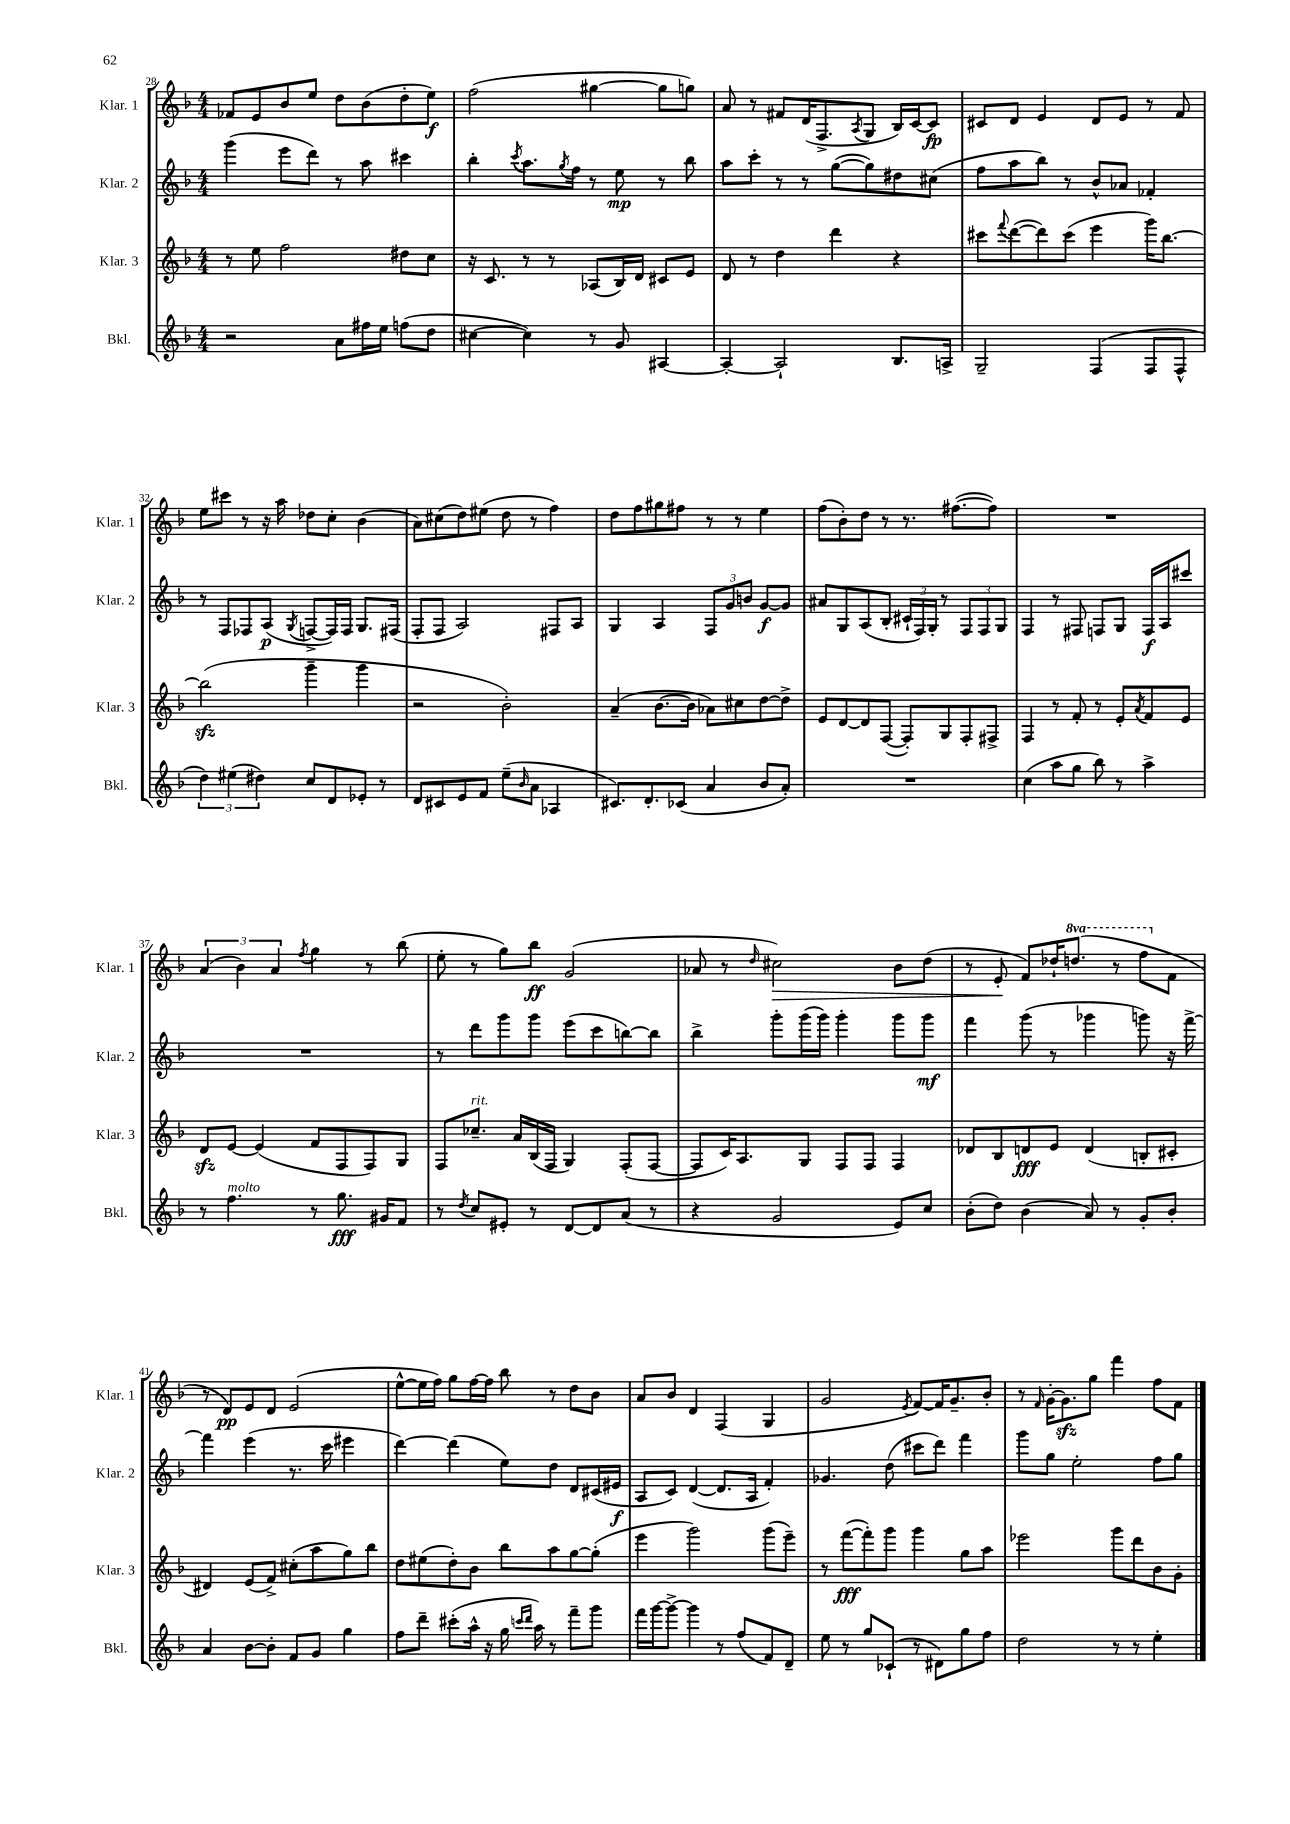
<<
\new StaffGroup <<
\new Staff = "s0" \with { instrumentName = "Klar. 1" shortInstrumentName = "Klar. 1" } {
    \clef treble \key f \major \numericTimeSignature \time 4/4 \set Staff.ottavationMarkups = #ottavation-simple-ordinals
    fes'8 e'8 bes'8 e''8 d''8 bes'8( d''8-. e''8\f) |
    f''2( gis''4~ gis''8 g''8) |
    a'8 r8 fis'8 d'16( f8.-> \acciaccatura { a8 } g8 bes16) c'16~ c'8\fp |
    cis'8 d'8 e'4 d'8 e'8 r8 f'8 |
    e''8 cis'''8 r8 r16 a''16 des''8 c''8-. bes'4( |
    a'8) cis''8( d''8) eis''8( d''8 r8 f''4) |
    d''8 f''8 gis''8 fis''8 r8 r8 e''4 |
    f''8( bes'8-.) d''8 r8 r8. fis''8.~( fis''8) |
    R1 |
    \tuplet 3/2 { a'4( bes'4) a'4 } \acciaccatura { f''8 } g''4 r8 bes''8( |
    e''8-. r8 g''8) bes''8\ff g'2( |
    aes'8 r8 \grace { d''16 } cis''2\>) bes'8 d''8( |
    r8 e'8-.\! f'8) des''16-! \ottava #1 d'''!8.( r8 f'''8 \ottava #0 f'8 |
    r8 d'8\pp) e'8 d'8 e'2( |
    e''8~-^ e''16 f''16) g''8 f''16~ f''16 bes''8 r8 d''8 bes'8 |
    a'8 bes'8 d'4 f4( g4 |
    g'2 \acciaccatura { e'8 } f'8~) f'16 g'8.-- bes'8-. |
    r8 \grace { f'16 } g'16~-. g'8.\sfz g''8 f'''4 f''8 f'8 \bar "|." |
}
\new Staff = "s1" \with { instrumentName = "Klar. 2" shortInstrumentName = "Klar. 2" } {
    \clef treble \key f \major \numericTimeSignature \time 4/4
    g'''4( e'''8 d'''8) r8 a''8 cis'''4 |
    bes''4-. \acciaccatura { c'''8 } a''8. \acciaccatura { g''8 } f''16 r8 e''8\mp r8 bes''8 |
    a''8 c'''8-. r8 r8 g''8~( g''8) dis''8 cis''8( |
    f''8 a''8 bes''8) r8 bes'8-^ aes'8 fes'4-. |
    r8 f8 fes8 a8\p( \acciaccatura { g8 } f8~-> f16) f16 g8. fis16( |
    f8-. f8 a2) fis8 a8 |
    g4 a4 \tuplet 3/2 { f8 g'8 b'8 } g'8~\f g'8 |
    ais'8 g8 a8( bes8-. \tuplet 3/2 { cis'16-! f16) g16-. } r8 \tuplet 3/2 { f8 f8 g8 } |
    f4 r8 fis8 f8 g8 f16\f a16 cis'''8 |
    R1 |
    r8 d'''8 g'''8 g'''8 e'''8( c'''8 b''8~) b''8 |
    bes''4-> g'''8-. g'''16( g'''16) g'''4-. g'''8 g'''8\mf |
    f'''4 g'''8( r8 ges'''4 g'''8) r16 f'''16~-> |
    f'''4 e'''4( r8. c'''16 eis'''4 |
    d'''4~) d'''4( e''8) d''8 d'8 cis'16( eis'16\f |
    a8 c'8) d'4~( d'8. a16 f'4-.) |
    ges'4. d''8( cis'''8 d'''8) f'''4 |
    g'''8 g''8 e''2-. f''8 g''8 \bar "|." |
}
\new Staff = "s2" \with { instrumentName = "Klar. 3" shortInstrumentName = "Klar. 3" } {
    \clef treble \key f \major \numericTimeSignature \time 4/4
    r8 e''8 f''2 dis''8 c''8 |
    r16 c'8. r8 r8 aes8( bes16) d'16 cis'8 e'8 |
    d'8 r8 d''4 d'''4 r4 |
    cis'''8 \appoggiatura { f'''8 } d'''8~( d'''8) cis'''8( e'''4 g'''16) bes''8.~ |
    bes''2\sfz( g'''4-- g'''4 |
    r2 bes'2-.) |
    a'4--( bes'8.~ bes'16 aes'8) cis''8 d''8~ d''8-> |
    e'8 d'8~ d'8 f8~( f8-.) g8 f8-. fis8-> |
    f4 r8 f'8-. r8 e'8-. \acciaccatura { a'8 } f'8 e'8 |
    d'8\sfz e'8~ e'4( f'8 f8 f8) g8 |
    f8 ces''8.--^\markup { \italic "rit." } a'16 bes16( f16 g4) f8-.( f8~ |
    f8 c'16) a8. g8 f8 f8 f4 |
    des'8 bes8 d'8\fff e'8 d'4( b8-. cis'8-. |
    dis'4) e'8( f'8->) cis''8-.( a''8 g''8) bes''8 |
    d''8 eis''8( d''8-.) bes'8 bes''8 a''8 g''8~ g''8-.( |
    e'''4 g'''2) g'''8( e'''8--) |
    r8 f'''8~\fff( f'''8-.) g'''8 g'''4 g''8 a''8 |
    ees'''2 g'''8 d'''8 bes'8 g'8-. \bar "|." |
}
\new Staff = "s3" \with { instrumentName = "Bkl." shortInstrumentName = "Bkl." } {
    \clef treble \key f \major \numericTimeSignature \time 4/4
    r2 a'8 fis''16 e''16 f''8( d''8 |
    cis''4~ cis''4) r8 g'8 ais4~ |
    ais4~-. ais2-! bes8. a16-> |
    g2-- f4( f8 f8-^ |
    \tuplet 3/2 { d''4) eis''4( dis''4) } c''8 d'8 ees'8-. r8 |
    d'8 cis'8 e'8 f'8 e''8--( \grace { bes'16 } a'8 aes4 |
    cis'8.) d'8.-. ces'8( a'4 bes'8 a'8-.) |
    R1 |
    c''4( a''8 g''8 bes''8) r8 a''4-> |
    r8 f''4.^\markup { \italic "molto" } r8 g''8.\fff gis'16 f'8 |
    r8 \acciaccatura { d''8 } c''8 eis'8-. r8 d'8~ d'8 a'8( r8 |
    r4 g'2 e'8) c''8 |
    bes'8-.( d''8) bes'4( a'8) r8 g'8-. bes'8-. |
    a'4 bes'8~ bes'8-. f'8 g'8 g''4 |
    f''8 d'''8-- cis'''8-.( a''16-^ r16 g''16 \grace { c'''16 d'''16 } a''16) r8 f'''8-- g'''8 |
    f'''16 g'''16~ g'''8~-> g'''4 r8 f''8( f'8) d'8-- |
    e''8 r8 g''8 ces'8-!( r8 dis'8) g''8 f''8 |
    d''2 r8 r8 e''4-. \bar "|." |
}
>>
>>
\layout { \context { \Score currentBarNumber = #28 } }
